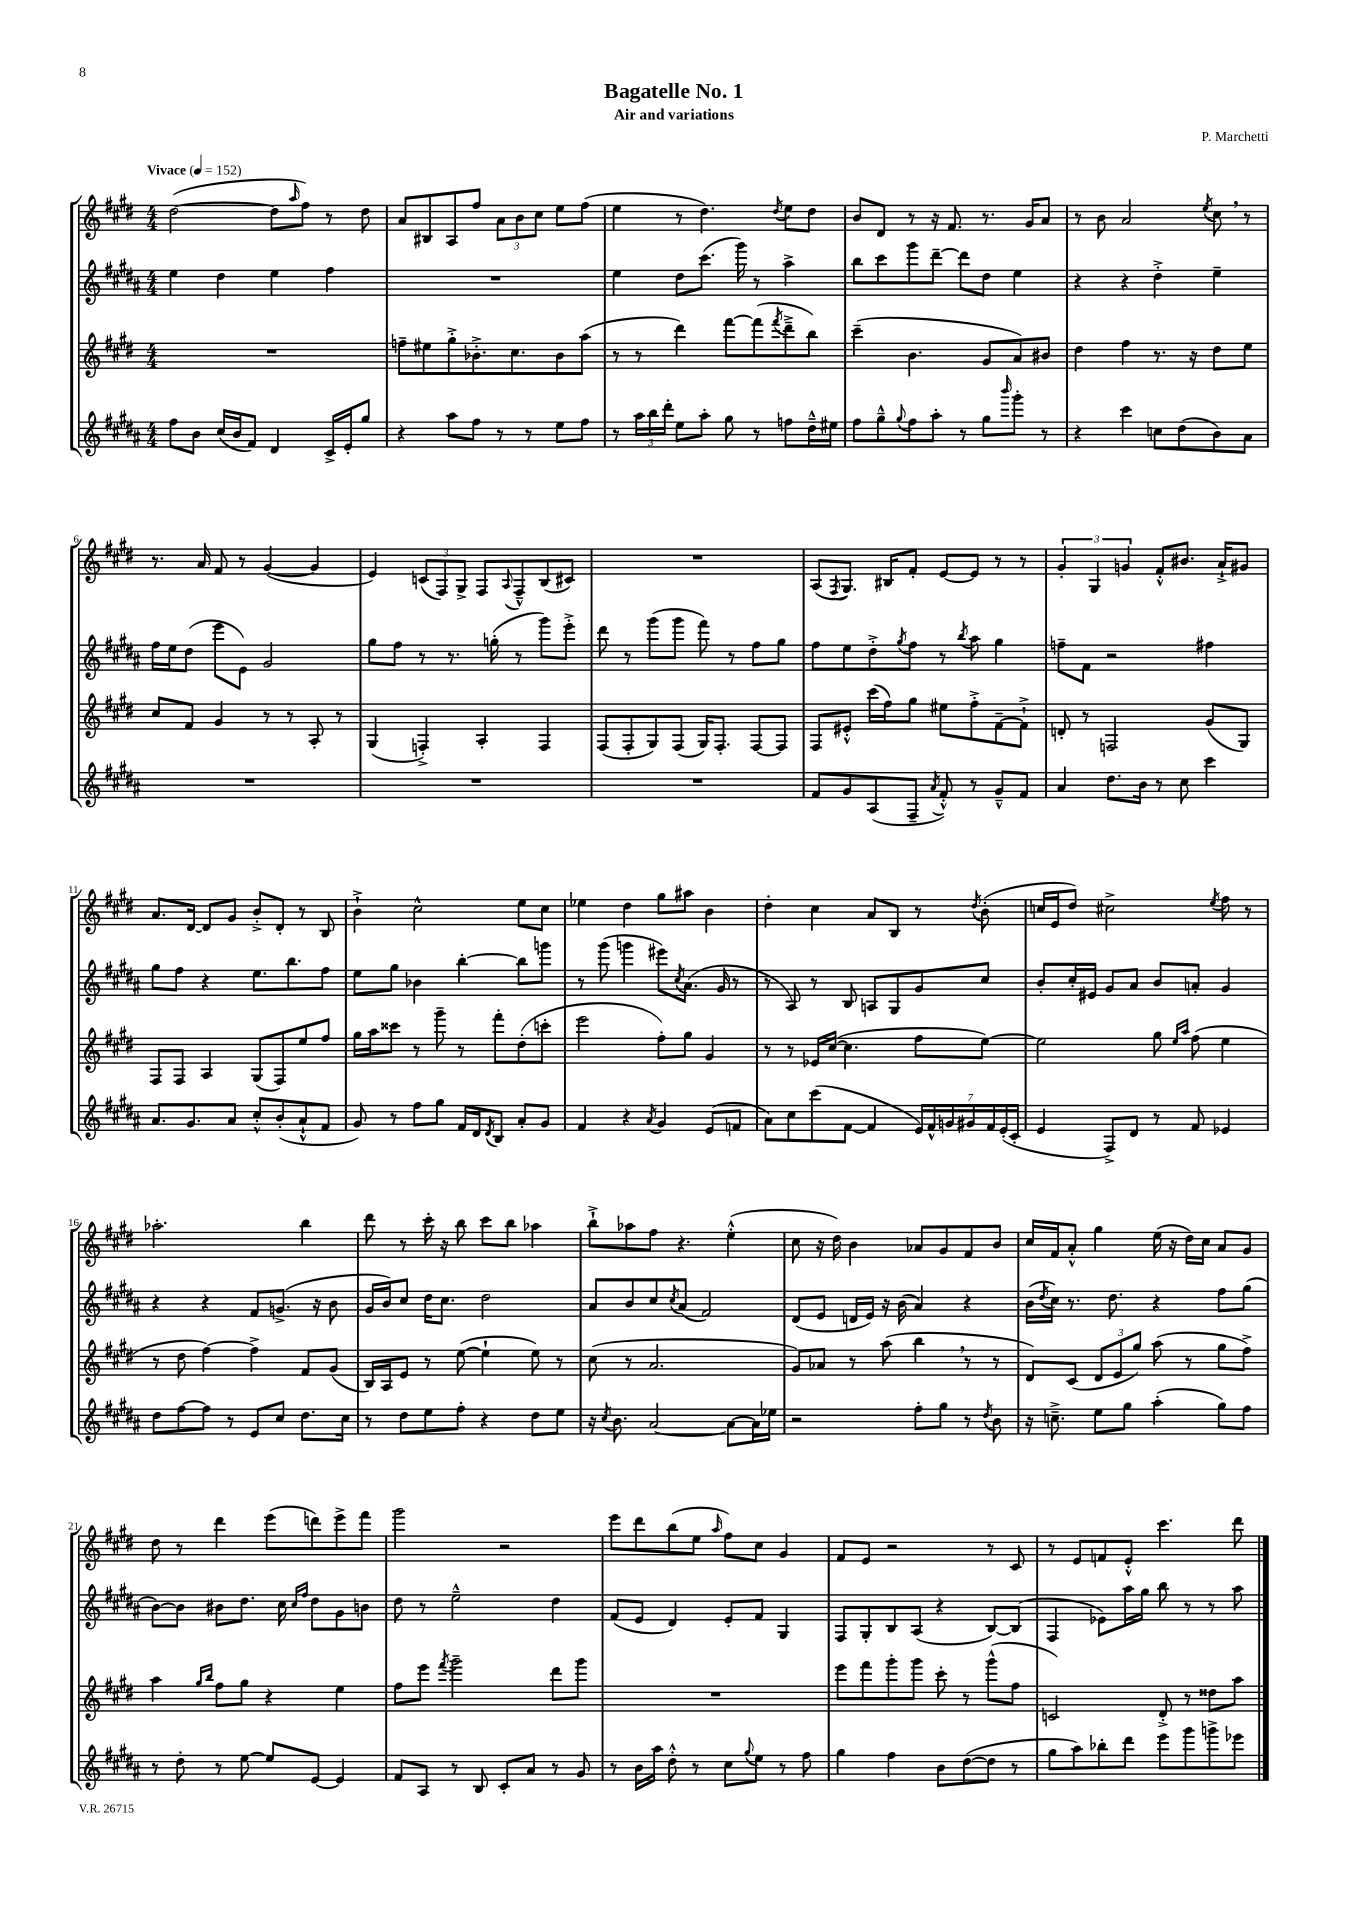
\header { title = "Bagatelle No. 1" composer = "P. Marchetti" subtitle = "Air and variations" }
<<
\new StaffGroup <<
\new Staff = "s0" {
    \clef treble \key e \major \numericTimeSignature \time 4/4 \tempo "Vivace" 4 = 152
    dis''2~( dis''8 \grace { a''16 } fis''8) r8 dis''8 |
    a'8 bis8 a8 fis''8 \tuplet 3/2 { a'8 b'8 cis''8 } e''8 fis''8( |
    e''4 r8 dis''4.) \acciaccatura { dis''8 } e''8 dis''8 |
    b'8 dis'8 r8 r16 fis'8. r8. gis'16 a'8 |
    r8 b'8 a'2 \acciaccatura { e''8 } cis''8 \breathe r8 |
    r8. a'16 fis'8 r8 gis'4~( gis'4 |
    e'4) \tuplet 3/2 { c'8( fis8) gis8-> } fis8 \appoggiatura { a8 } fis8---^ b8( cis'8) |
    R1 |
    a8( \acciaccatura { fis8 } gis8.) bis16 fis'8-. e'8~ e'8 r8 r8 |
    \tuplet 3/2 { gis'4-. gis4 g'4 } fis'8-.-^ bis'8. a'16-!-> gis'8 |
    a'8. dis'16~ dis'8 gis'8 b'8-.-> dis'8-. r8 b8 |
    b'4-!-> cis''2-^ e''8 cis''8 |
    ees''4 dis''4 gis''8 ais''8 b'4 |
    dis''4-. cis''4 a'8 b8 r8 \acciaccatura { dis''8 } b'8-.( |
    c''16 e'16 dis''8) cis''2-> \acciaccatura { e''8 } fis''8 r8 |
    aes''2.-. b''4 |
    dis'''8 r8 cis'''16-. r16 b''8 cis'''8 b''8 aes''4 |
    b''8-!-> aes''8 fis''8 r4. e''4-.-^( |
    cis''8 r16 dis''16) b'4 aes'8 gis'8 fis'8 b'8 |
    cis''16 fis'16 a'8-.-^ gis''4 e''16( r16 dis''16) cis''16 a'8 gis'8 |
    dis''8 r8 dis'''4 e'''8( d'''8) e'''8-> fis'''8 |
    gis'''2 r2 |
    e'''8 dis'''8 b''8( e''8 \grace { a''16 } fis''8) cis''8 gis'4 |
    fis'8 e'8 r2 r8 cis'8 |
    r8 e'8 f'8 e'8-.-^ cis'''4. dis'''8 \bar "|." |
}
\new Staff = "s1" {
    \clef treble \key b \major \numericTimeSignature \time 4/4
    e''4 dis''4 e''4 fis''4 |
    R1 |
    e''4 dis''8 cis'''8.( gis'''16) r8 ais''4-> |
    b''8 cis'''8 gis'''8 dis'''8~-- dis'''8 dis''8 e''4 |
    r4 r4 dis''4-.-> e''4-- |
    fis''16 e''16 dis''8( e'''8 e'8) gis'2 |
    gis''8 fis''8 r8 r8. g''16-.( r8 gis'''8) e'''8-.-> |
    dis'''8 r8 gis'''8( gis'''8 fis'''8) r8 fis''8 gis''8 |
    fis''8 e''8 dis''8-.-> \acciaccatura { gis''8 } fis''8 r8 \acciaccatura { b''8 } ais''8 gis''4 |
    f''8-- fis'8 r2 fis''4 |
    gis''8 fis''8 r4 e''8. b''8. fis''8 |
    e''8 gis''8 bes'4 b''4~-. b''8 g'''8 |
    r8 gis'''8( g'''4 eis'''8) \acciaccatura { cis''8 } ais'8.( gis'16 r8 |
    r8 ais8) r8 b8 a8 gis8 gis'8 cis''8 |
    b'8-. cis''16-. eis'16 gis'8 ais'8 b'8 a'8-. gis'4 |
    r4 r4 fis'8 g'8.->( r16 b'8 |
    gis'16 b'16) cis''8 dis''16 cis''8. dis''2 |
    ais'8 b'8 cis''8 \acciaccatura { cis''8 } ais'8( fis'2) |
    dis'8( e'8 d'16 e'16) r16 b'16( ais'4) r4 |
    b'16( \acciaccatura { dis''8 } cis''16) r8. dis''8. r4 fis''8 gis''8( |
    b'8~) b'8 bis'8 dis''8. cis''16 \grace { cis''16 fis''16 } dis''8 gis'8 b'8 |
    dis''8 r8 e''2---^ dis''4 |
    fis'8( e'8 dis'4) e'8-. fis'8 gis4 |
    fis8 gis8-. b8 ais8( r4 b8~) b8( |
    fis4 ees'8) ais''16 gis''16 b''8 r8 r8 ais''8 \bar "|." |
}
\new Staff = "s2" {
    \clef treble \key e \major \numericTimeSignature \time 4/4
    R1 |
    f''8-- eis''8 gis''8-.-> bes'8.-.-> cis''8. bes'8 a''8( |
    r8 r8 dis'''4) fis'''8~ fis'''8( \acciaccatura { fis'''8 } dis'''8---> b''8) |
    cis'''4--( b'4. gis'8 a'8) bis'8 |
    dis''4 fis''4 r8. r16 dis''8 e''8 |
    cis''8 fis'8 gis'4 r8 r8 a8-. r8 |
    gis4( f4-.->) a4-. f4 |
    fis8( fis8-. gis8) fis8( gis16) fis8.-. fis8~ fis8 |
    fis8 eis'8-.-^ cis'''16( fis''16) gis''8 eis''8 fis''8-.-> fis'8~-- fis'8-!-> |
    d'8-. r8 f2 gis'8( gis8) |
    fis8 fis8 a4 gis8( fis8) e''8 fis''8 |
    gis''16 a''16 cisis'''8 r8 gis'''8-- r8 fis'''8-. dis''8-.( c'''8-. |
    e'''2 fis''8-.) gis''8 gis'4 |
    r8 r8 ees'16 cis''16~( cis''4. fis''8 e''8~) |
    e''2 gis''8 \grace { e''16 a''16 } fis''8( e''4 |
    r8 dis''8 fis''4~) fis''4-> fis'8 gis'8( |
    b16) a16 e'8 r8 e''8~( e''4-! e''8) r8 |
    cis''8( r8 a'2. |
    gis'8) aes'8 r8 a''8( b''4 \breathe r8 r8 |
    dis'8) cis'8( \tuplet 3/2 { dis'8 e'8 gis''8) } a''8( r8 gis''8 fis''8->) |
    a''4 \grace { gis''16 b''16 } fis''8 gis''8 r4 e''4 |
    fis''8 e'''8 \acciaccatura { fis'''8 } gis'''2-- dis'''8 gis'''8 |
    R1 |
    e'''8 fis'''8 gis'''8-. gis'''8 cis'''8-. r8 gis'''8-^( fis''8 |
    c'2) dis'8-.-> r8 disis''8 a''8 \bar "|." |
}
\new Staff = "s3" {
    \clef treble \key b \major \numericTimeSignature \time 4/4
    fis''8 b'8 cis''16( b'16 fis'8) dis'4 cis'16-> e'16-. gis''8 |
    r4 ais''8 fis''8 r8 r8 e''8 fis''8 |
    r8 \tuplet 3/2 { ais''16 b''16 dis'''16-. } e''8 ais''8-. gis''8 r8 f''8 dis''16---^ eis''16 |
    fis''8 gis''8---^ \appoggiatura { gis''8 } fis''8 ais''8-. r8 gis''8 \grace { b'''16 } gis'''8-. r8 |
    r4 cis'''4 c''8 dis''8( b'8) ais'8 |
    R1 |
    R1 |
    R1 |
    fis'8 gis'8 ais8( fis8-- \acciaccatura { ais'8 } fis'8-.-^) r8 gis'8---^ fis'8 |
    ais'4 dis''8. b'16 r8 cis''8 cis'''4 |
    ais'8. gis'8. ais'8 cis''8-.-^ b'8-.( ais'8-!-^ fis'8 |
    gis'8) r8 fis''8 gis''8 fis'16 dis'16 \acciaccatura { dis'8 } b8 ais'8-. gis'8 |
    fis'4 r4 \acciaccatura { ais'8 } gis'4 e'8( f'8 |
    ais'8) cis''8 cis'''8( fis'8~ fis'4 \tuplet 7/4 { e'16) fis'16-^ g'16 gis'16 fis'16 e'16-.( cis'16-. } |
    e'4 fis8->) dis'8 r8 fis'8 ees'4 |
    dis''8 fis''8~ fis''8 r8 e'8 cis''8 dis''8. cis''16 |
    r8 dis''8 e''8 fis''8-. r4 dis''8 e''8 |
    r16 \acciaccatura { cis''8 } b'8. ais'2~ ais'8~ ais'16 ees''16 |
    r2 fis''8-. gis''8 r8 \acciaccatura { dis''8 } b'8 |
    r16 c''8.---> e''8 gis''8 ais''4-.( gis''8) fis''8 |
    r8 dis''8-. r8 e''8~ e''8 e'8~ e'4 |
    fis'8 ais8 r8 b8 cis'8-. ais'8 r8 gis'8 |
    r8 b'16 ais''16 dis''8-.-^ r8 cis''8 \appoggiatura { gis''8 } e''8 r8 fis''8 |
    gis''4 fis''4 b'8 dis''8~( dis''8 r8 |
    gis''8 ais''8) bes''8-. dis'''8 e'''8 gis'''8 g'''8-> ees'''8 \bar "|." |
}
>>
>>
